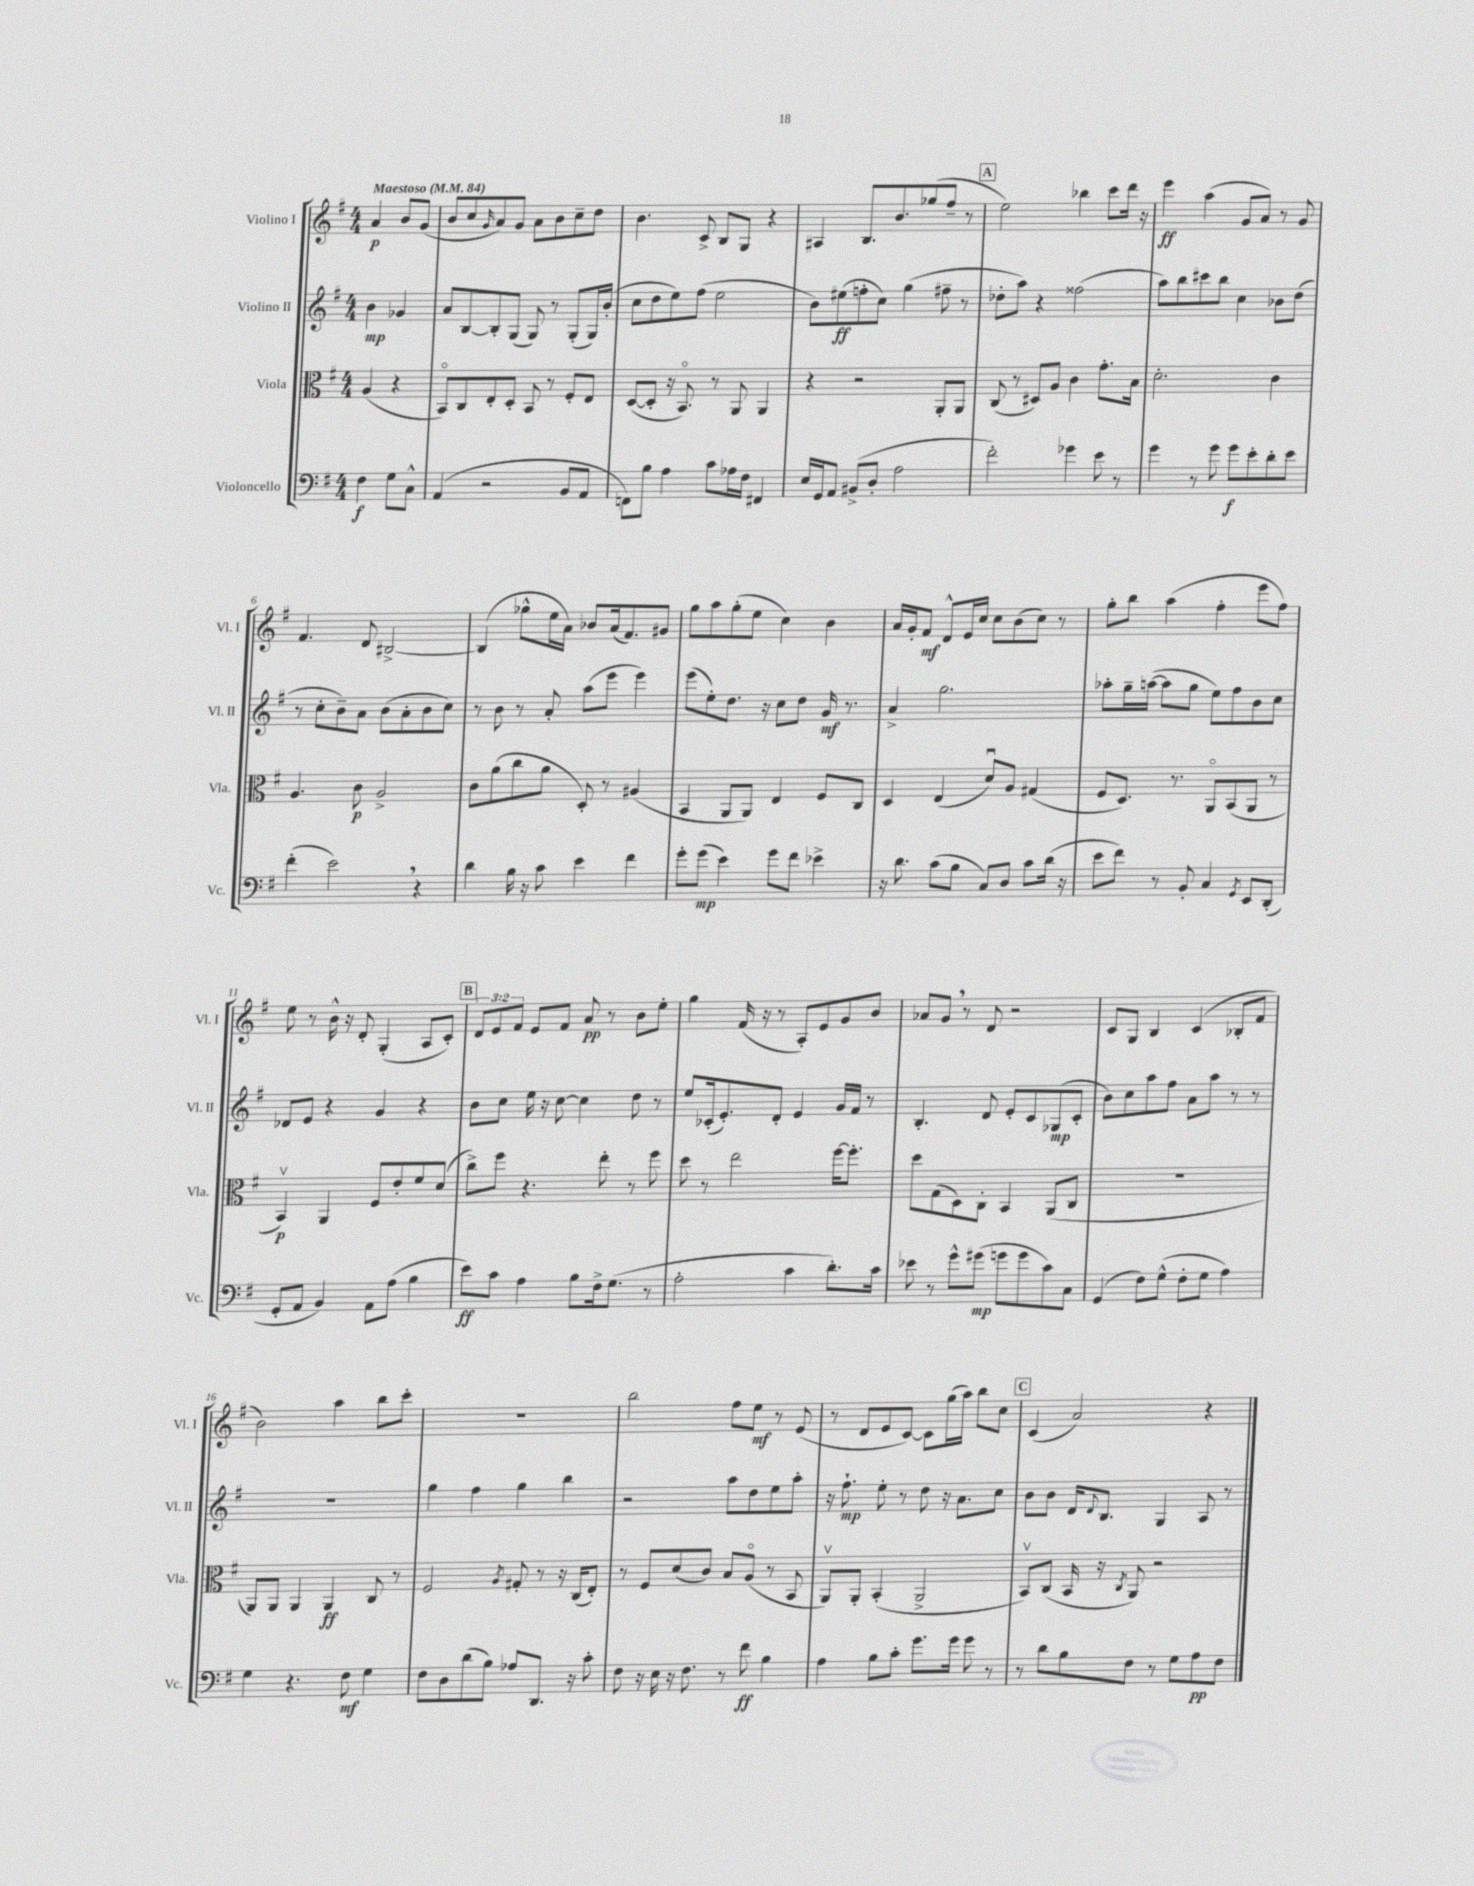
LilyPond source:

<<
\new StaffGroup <<
\new Staff = "s0" \with { instrumentName = "Violino I" shortInstrumentName = "Vl. I" } {
    \clef treble \key g \major \numericTimeSignature \time 4/4 \override Staff.TupletNumber.text = #tuplet-number::calc-fraction-text \partial 2 \tempo "Maestoso" 4 = 84
    a'4\p b'8 g'8( |
    b'8 c''8 \grace { g'16 } a'8) g'8 a'8 b'8 c''8-- d''8 |
    b'4. c'8-> b8 g8 r4 |
    ais4 b8. b'8. ges''8( fis''8-- r8 |
    \mark \markup { \box "A" } e''2) bes''4 c'''8 d'''16 r16 |
    e'''4\ff a''4( g'8 a'8) r8 g'8 |
    fis'4. d'8 bis2~-> |
    bis4( ges''8-^ e''16 a'16) bes'8 a'16( fis'8.) gis'8 |
    g''8 a''8 g''8-.( e''8 c''4) b'4 |
    a'16 g'16-. fis'8\mf d'8-^ e'16 c''16 c''8 b'8( c''8) r8 |
    g''8-. b''8 a''4( fis''4-. e'''8 fis''8) |
    e''8 r8 b'16-^ r16 d'8-. g4-.( a8 c'8-.) |
    \mark \markup { \box "B" } \tuplet 3/2 { d'8 e'8 fis'8 } e'8 fis'8 a'8\pp r8 b'8 e''8-. |
    g''4 fis'16( r16 r8 a8-.) e'8 g'8 b'8 |
    aes'8 g'8 \breathe r8 d'8 r2 |
    c'8 g8 b4 c'4( bes8-. fis'8 |
    b'2) a''4 b''8 c'''8-. |
    R1 |
    b''2 fis''8 e''8\mf r8 e'8( |
    r8 d'8 e'8 c'8~) c'8 g''16( a''16) b''8 c''8 |
    \mark \markup { \box "C" } c'4( a'2) r4 \bar "|." |
}
\new Staff = "s1" \with { instrumentName = "Violino II" shortInstrumentName = "Vl. II" } {
    \clef treble \key g \major \numericTimeSignature \time 4/4 \partial 2
    b'4\mp ges'4 |
    a'8 b8~ b8-. g8( g8) r8 g8-.( g16) b'16-.( |
    c''8 d''8 e''8) fis''8( e''2 |
    b'8) eis''8\ff( f''8-. c''8) g''4( fis''8-- r8 |
    \mark \markup { \box "A" } des''8-. a''8) r4 fisis''2( |
    a''8) b''8 cis'''8 b''8 c''4 bes'8 d''8( |
    r8 c''8-. b'8--) a'8 b'8( a'8-. b'8 c''8) |
    r8 b'8 r8 a'8-. a''8( e'''8 e'''4) |
    e'''8( e''8-.) d''8. r16 c''8 d''8 g'16\mf r8. |
    a'4-> g''2. |
    aes''8-. g''16-- a''16~( a''8 g''8 e''8) fis''8 b'8 c''8 |
    des'8 e'8 r4 g'4 r4 |
    \mark \markup { \box "B" } b'8 c''8 e''16 r16 c''8~ c''4 d''8 r8 |
    e''8 ces'16-.( e'8.-.) d'8-. e'4 g'16 fis'16 r8 |
    b4.-. d'8 e'8-. c'8 ges8\mp( c'8-. |
    b'8) c''8 a''8 fis''8 a'8 a''8 r8 r8 |
    R1 |
    g''4 fis''4 g''4 b''4 |
    r2 a''8 d''8 e''8 a''8-. |
    r16 fis''8.-!\mp e''8-. r8 d''8 r16 a'8. c''8 |
    \mark \markup { \box "C" } b'8 b'8 d'16 \appoggiatura { d'8 } b8. g4 a8 r8 \bar "|." |
}
\new Staff = "s2" \with { instrumentName = "Viola" shortInstrumentName = "Vla." } {
    \clef alto \key g \major \numericTimeSignature \time 4/4 \partial 2
    a4( r4 |
    b,8\flageolet) c8 e8-. d8-. b,8 r8 fis8-. e8 |
    d8~( d8-. r16 b,8.\flageolet) r8 a,8 a,4 |
    r4 r2 a,8-. a,8 |
    \mark \markup { \box "A" } c8( r8 dis8) a8 c'4 g'8.-. b16 |
    d'2.-. c'4 |
    a4. c'8\p a2-> |
    c'8 a'8( c''8 a'8 d8-.) r8 ais4( |
    b,4 a,8 a,8) e4 fis8 c8 |
    d4 e4( d'8\downbow) a8 gis4( |
    fis8 d8.) r8. a,8\flageolet b,8( a,8 r8 |
    b,4\upbow\p) a,4 fis8 e'8-. fis'8 d'8( |
    \mark \markup { \box "B" } c''8->) fis''8 r4. e''8-. r8 fis''8 |
    d''8 r8 e''2 fis''16~ fis''8.-. |
    d''8 g8( d8) c8-. b,4 a,8( c8 |
    r1 |
    a,8) a,8 a,4 a,4\ff c8 r8 |
    fis2 \acciaccatura { a8 } gis8-. r8 r16 c16( e8-.) |
    r8 fis8 d'8( c'8) b8 a8\flageolet( r8 b,8 |
    a,8\upbow) a,8-. b,4-.( a,2-> |
    \mark \markup { \box "C" } b,8\upbow) c8( b,16 r16 \acciaccatura { c8 } a,8) r2 \bar "|." |
}
\new Staff = "s3" \with { instrumentName = "Violoncello" shortInstrumentName = "Vc." } {
    \clef bass \key g \major \numericTimeSignature \time 4/4 \partial 2
    fis4\f g8 c8-^ |
    a,4( r2 b,8 a,8 |
    f,8) b8 a4 c'8 aes16 fis16 fis,4 |
    e16 g,16 a,8 bis,8->( d8-. a2 |
    \mark \markup { \box "A" } fis'2-.) ges'4 e'8 r8 |
    g'4 r8 g'8 g'8\f e'8-. d'8-. e'8 |
    fis'4-.( e'2) \breathe r4 |
    d'4 b16 r16 c'8 e'4 fis'4 |
    g'8-. g'8\mp( e'4) g'8 fis'8 ees'4-> |
    r16 d'8. c'8( b8 c8) d8 c'8 d'16( r16 |
    e'8 fis'8) r8 b,8-. c4 \acciaccatura { g,8 } e,8 d,8-.( |
    g,8-. a,8 b,4) a,8 a8( b4 |
    \mark \markup { \box "B" } e'8\ff) c'8 a4 b8 fis16-> g8.( r8 |
    a2-. c'4 d'8.-.) c'16 |
    ees'8 r8 g'8-^ gis'8\mp( g'8 g'8 c'8) c8 |
    g,4( fis8) g8-^( fis8-. g8 a4) |
    g4 r4. fis8\mf g4 |
    fis8 d8 d'8( b8) aes8 d,8. r16 c'8-. |
    fis8 r16 e16 r16 fis8. r8 fis'8\ff b4 |
    a4 b8 c'8-. g'8. g'16 g'8 r8 |
    \mark \markup { \box "C" } r8 d'8 b8 fis8 r8 g8 a8\pp fis8 \bar "|." |
}
>>
>>
